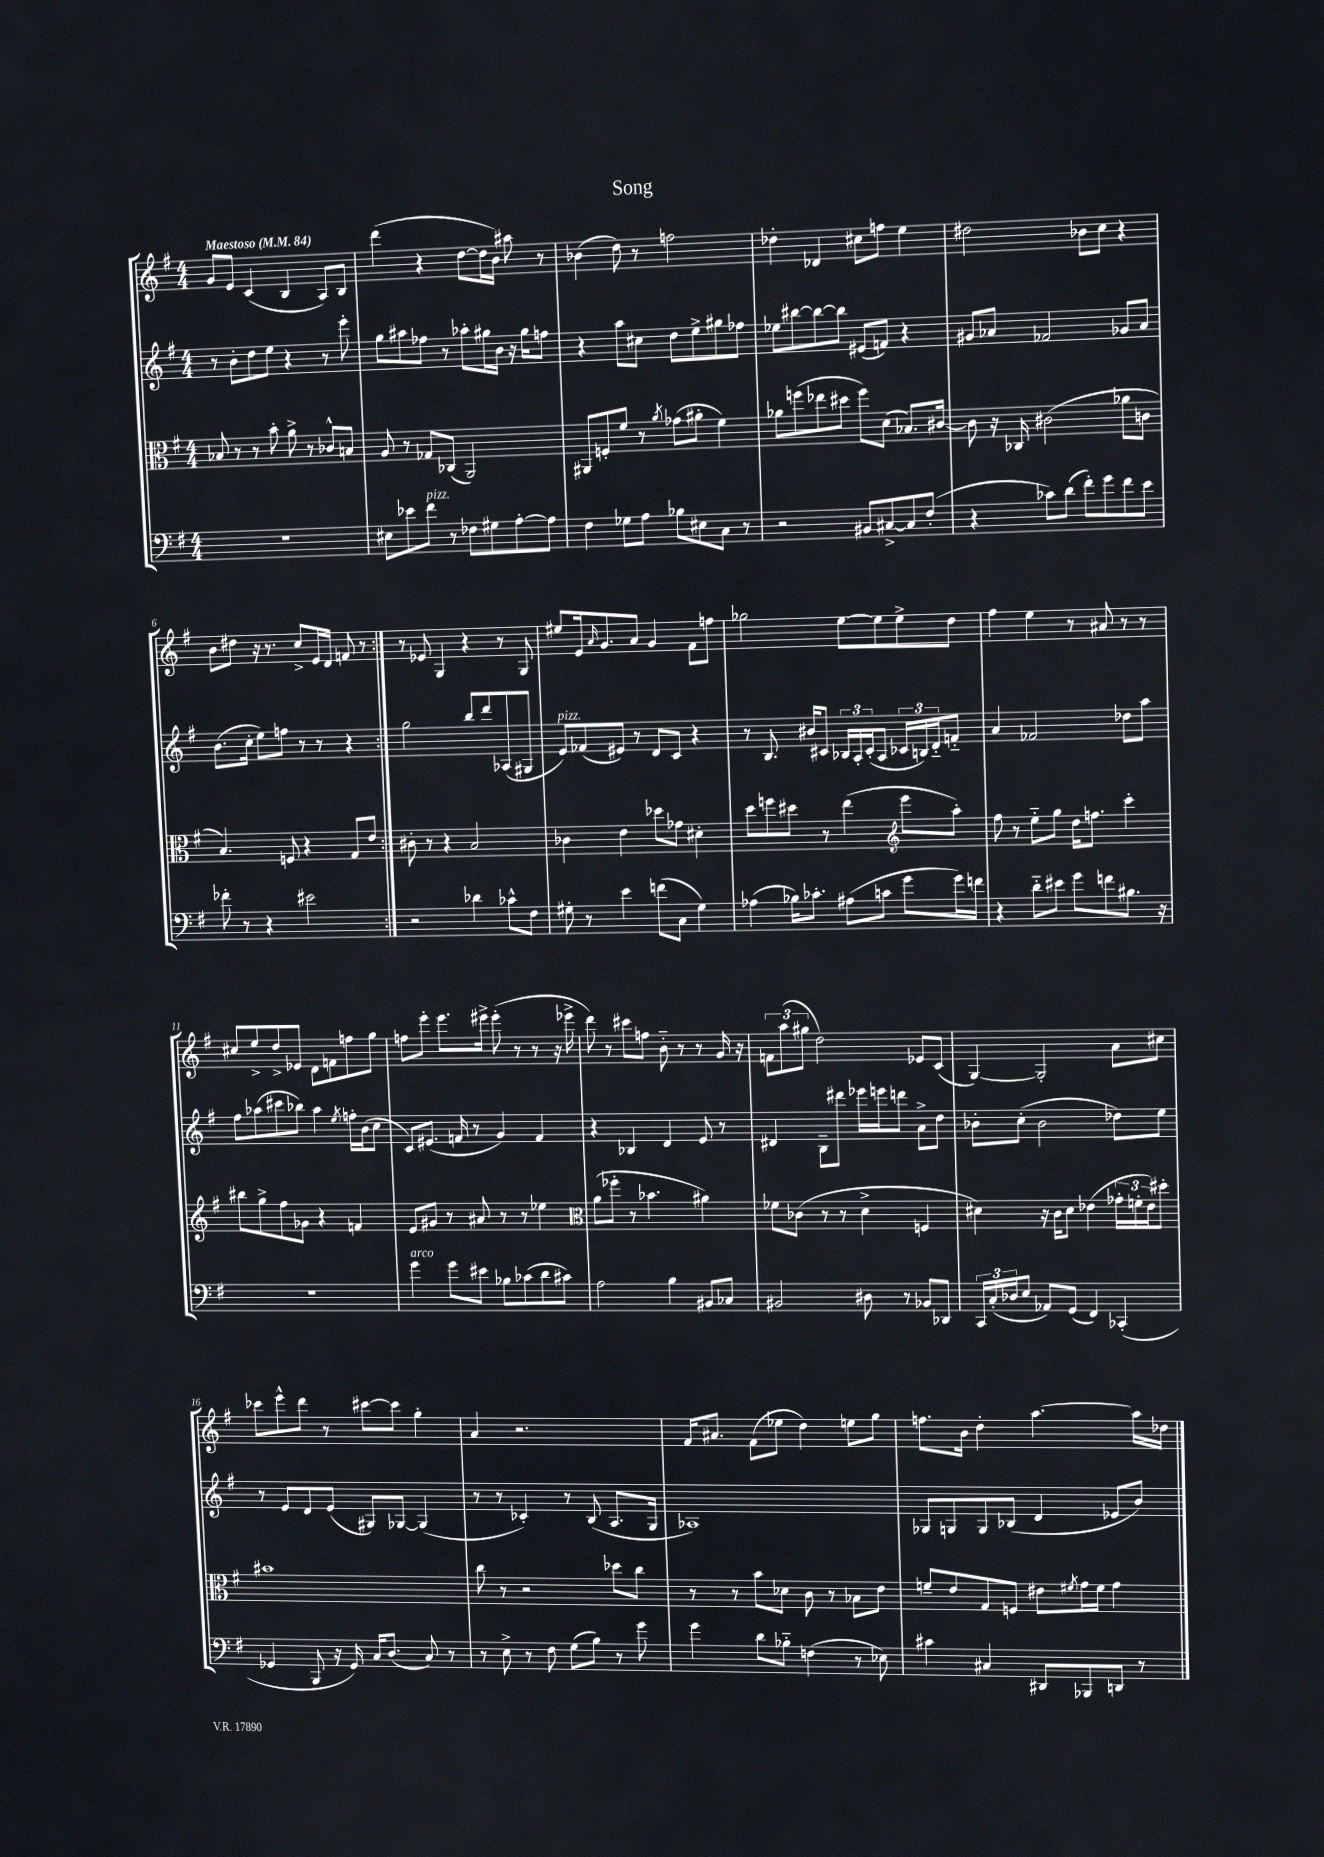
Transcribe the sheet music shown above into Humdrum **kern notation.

**kern	**kern	**kern	**kern
*staff4	*staff3	*staff2	*staff1
*clefF4	*clefC3	*clefG2	*clefG2
*k[f#]	*k[f#]	*k[f#]	*k[f#]
*M4/4	*M4/4	*M4/4	*M4/4
*MM84	*MM84	*MM84	*MM84
1r	8B-/	8r	8g/L
.	8r	8b'\L	8e/J
.	8r	8dd\	(4c/
.	8b'\	8ee\J	.
.	8a^\	4r	4B/
.	8r	.	.
.	8c-^^/L	8r	8A/L)
.	8B/J	8eee'\	8B/J
=	=	=	=
8E#\L	8A/	8gg\L	(4ddd\
8e-\	8r	8aa#\	.
8f#\J	8G-/L	8ff-\J	4r
8r	(8C-/J	8r	.
8F-\L	2AA/)	8aa-'\L	[8dd\L
8G#\	.	16gg#\L	16dd\]L
.	.	16b\JJ	16b\JJ)
[8A'\	.	16r	8aa#\
.	.	16gg#\LK	.
8A\]J	.	8ff\J	8r
=	=	=	=
4F#\	8AA#/L	4r	(4b-\
.	8F'/	.	.
8G-\L	8f#/J	8aa\L	8dd\)
8A\J	8r	8cc#\J	8r
.	8qa/	.	.
8B-\L	(8g-\L	8dd\L	2ff\
8E#\	8a#'\J	8ee^\	.
8C\J	4f#\)	8gg#\	.
8r	.	8ff-\J	.
=	=	=	=
2r	8a-\L	8ee-\L	4dd-'\
.	(8ff\	[8bb#\	.
.	8ee-\	8bb#\_	4d-/
.	8dd#\J	8bb#\]J	.
8BB#/L	8ff\L)	(8e#/L	8cc#\L
[8C#^/	(8d\J	8f/J)	8ff\J
8C#/]	8.B-/L)	4r	4ee\
(8F#'/J	.	.	.
.	[16c#/Jk	.	.
=	=	=	=
4r	8c#\]	8g#/L	2dd#\
.	16r	8a-/J	.
.	16C-/	.	.
8c-\L)	(2c#\	2f-/	.
(8d\J	.	.	.
8f#'\L)	.	.	8b-\L
8g\	.	.	8cc\J
8f#\	8a-\L	8g-/L	4r
8e\J	8c\J	8a-/J	.
=	=	=	=
8f-'\	4.B/)	(8.b\L	8b\L
8r	.	.	8dd#\J
.	.	16cc'\Jk	.
4r	.	8ee\L)	16r
.	.	.	8.r
.	8F/	8ff\J	.
2e#\	4r	8r	8cc^/L
.	.	8r	16e/L
.	.	.	16d/JJ
.	8G/L	4r	8f/
.	8e/J	.	8r
=:|!	=:|!	=:|!	=:|!
2r	8c#'\	2gg\	8r
.	8r	.	8e-/
.	4r	.	4G/
4d-\	2B/	8bb/L	4r
.	.	8ddd/	.
8c-^^\L	.	(8A-/	8r
8F#\J	.	8G#/J	8G/
=	=	=	=
8G#'\	4c-\	8e/L)	8ee#/L
8r	.	(8f-/	16e/k
.	.	.	16qqa/
.	.	.	8.g/
4e\	4e\	8e#/J)	.
.	.	8r	8a/J
(8f\L	8dd-\L	8d/L	4g/
8C\J	8g-\J	8c/J	.
4G#\)	4d#'\	4r	8f#\L
.	.	.	8ff\J
=	=	=	=
(4A-\	8dd\L	8r	2gg-\
.	8ff\	8.B/	.
16B-\LK)	8dd#\J	.	.
8.c-'\J	.	16b#/LK	.
.	8r	8c#/J	.
(8A#\L	(4ee\	24B-/LL	[8ee\L
.	.	24A'/	.
.	.	(24c#'/J	.
8c\J	.	8A/J	8ee\]
*	*clefG2	*	*
8g\L	8eee\L	24c-/LL	8ee^\
.	.	24B/)	.
.	.	24d'~/J	.
16g\L)	8aa'\J)	8f'~/J	8dd\J
16f\JJ	.	.	.
=	=	=	=
4r	8ff#\	4a/	4ff#\
.	8r	.	.
8d'~\L	8ee'~\L	2f-/	4ee\
8e#\J	8gg\J	.	.
8g\L	16dd\LK	.	8r
.	8.ff\J	.	.
8f\	.	.	8a#/
8.B#\J	4ccc'\	8dd-\L	8r
.	.	8aa\J	8r
16r	.	.	.
=	=	=	=
1r	8bb#\L	8ff#\L	8cc#/L
.	8gg^\	(8aa-\	8ee^/
.	8ff#\	8ccc#\	8dd^/
.	8g-\J	8bb-\J)	8e-/J
.	4r	4aa-\	8d\L
.	.	.	8f\
.	.	8qee/	.
.	4f/	16ff'\LL	8ff\
.	.	(16b\J	.
.	.	8cc\J	8gg\J
=	=	=	=
4g\	8e/L	8c/L)	8ff\L
.	8g#/J	(8.e#/J	8eee'\J
8g\L	8r	.	8.eee\L
.	.	16f/	.
8e#\J	8a#/	8r	.
.	.	.	16eee#^\Jk
8B-\L	8r	4g/)	(8eee#'\
(8c-\	8r	.	8r
8d\	4ee-\	4f/	8r
8c#\J)	.	.	16r
.	.	.	16eee-^\
=	=	=	=
*	*clefC3	*	*
2A\	(8a\L	4r	8ddd\)
.	8ff-'\J	.	8r
.	8r	4B-/	8ccc#\L
.	4.b-\	.	8ff\J
4B\	.	4d/	8b'~\
.	.	.	8r
8BB#/L	4a#\)	8e/	8r
8C-/J	.	8r	16g/
.	.	.	16r
=	=	=	=
2BB#/	8f-\L	4d#/	12f\L
.	.	.	(12aa\
.	(8c-\J	.	.
.	.	.	12gg#\J
.	8r	8B~\L	2dd\)
.	8r	8ddd#\J	.
8D#\	4d^\	16eee-\LL	.
.	.	16eee\J	.
8r	.	8ddd\J	.
8BB-/L	4F/	8a^\L	8e-/L
8DD-/J	.	8dd\J	(8c/J
=	=	=	=
24CC/LL	4d#\)	8b-'\L	[4G/)
(24C'/	.	.	.
24D-/J	.	.	.
8E/J	.	(8cc'\J	.
8AA-/L)	16r	2b-\	2G'/]
.	16c\LK	.	.
(8GG/J	8d#\J	.	.
4FF#/)	(4e-\	.	.
(4CC-'/	24g-'\LL	8dd-\L)	8a\L
.	24f'\	.	.
.	24e-\J)	.	.
.	8dd#'\J	8ee\J	8cc#\J
=	=	=	=
4GG-/	1b#	8r	8ccc-\L
.	.	8e/L	8eee^^\
8BBB/	.	8d/	8ddd\J
16r	.	(8e/J	8r
16GG-/)	.	.	.
16C/LK	.	8G#/L)	[8ccc#\L
(8.D/J	.	.	.
.	.	[8G-/J	8ccc#\]J
8C/)	.	(4G-/]	4gg'\
8r	.	.	.
=	=	=	=
8r	8cc\	8r	4a/
8E^\	8r	8r	.
8r	2r	4c-'/)	2.r
8F#\	.	.	.
(8G\L	.	8r	.
8B\J)	.	(8B/	.
8r	8dd-\L	8.A/L	.
8g\	8cc\J	.	.
.	.	16G/Jk	.
=	=	=	=
4g\	8r	1A-)	16f#/LK
.	.	.	8.a#/J
.	8r	.	.
8d\L	8b\L	.	(8f#\L
8B-'~\J	8d-\J	.	8ee-\J
(4F\	8c\	.	4dd\)
.	8r	.	.
8r	8B-\L	.	8ee\L
8E-\)	8e\J	.	8gg\J
=	=	=	=
4c#\	8f~/L	8G-/L	8.ff\L
.	8e/	8G/	.
.	.	.	16b\Jk
4C#/	8G/	8G/	4dd'\
.	8F/J	(8B-/J	.
8DD#/L	8e#\L	4d/	[4.aa\
.	8qf#/	.	.
8BBB-/	16g\L	.	.
.	16f#\JJ	.	.
8DD/J	4g\	8e-/L	.
8r	.	8b/J)	16aa\]LL
.	.	.	16dd-\JJ
==	==	==	==
*-	*-	*-	*-
